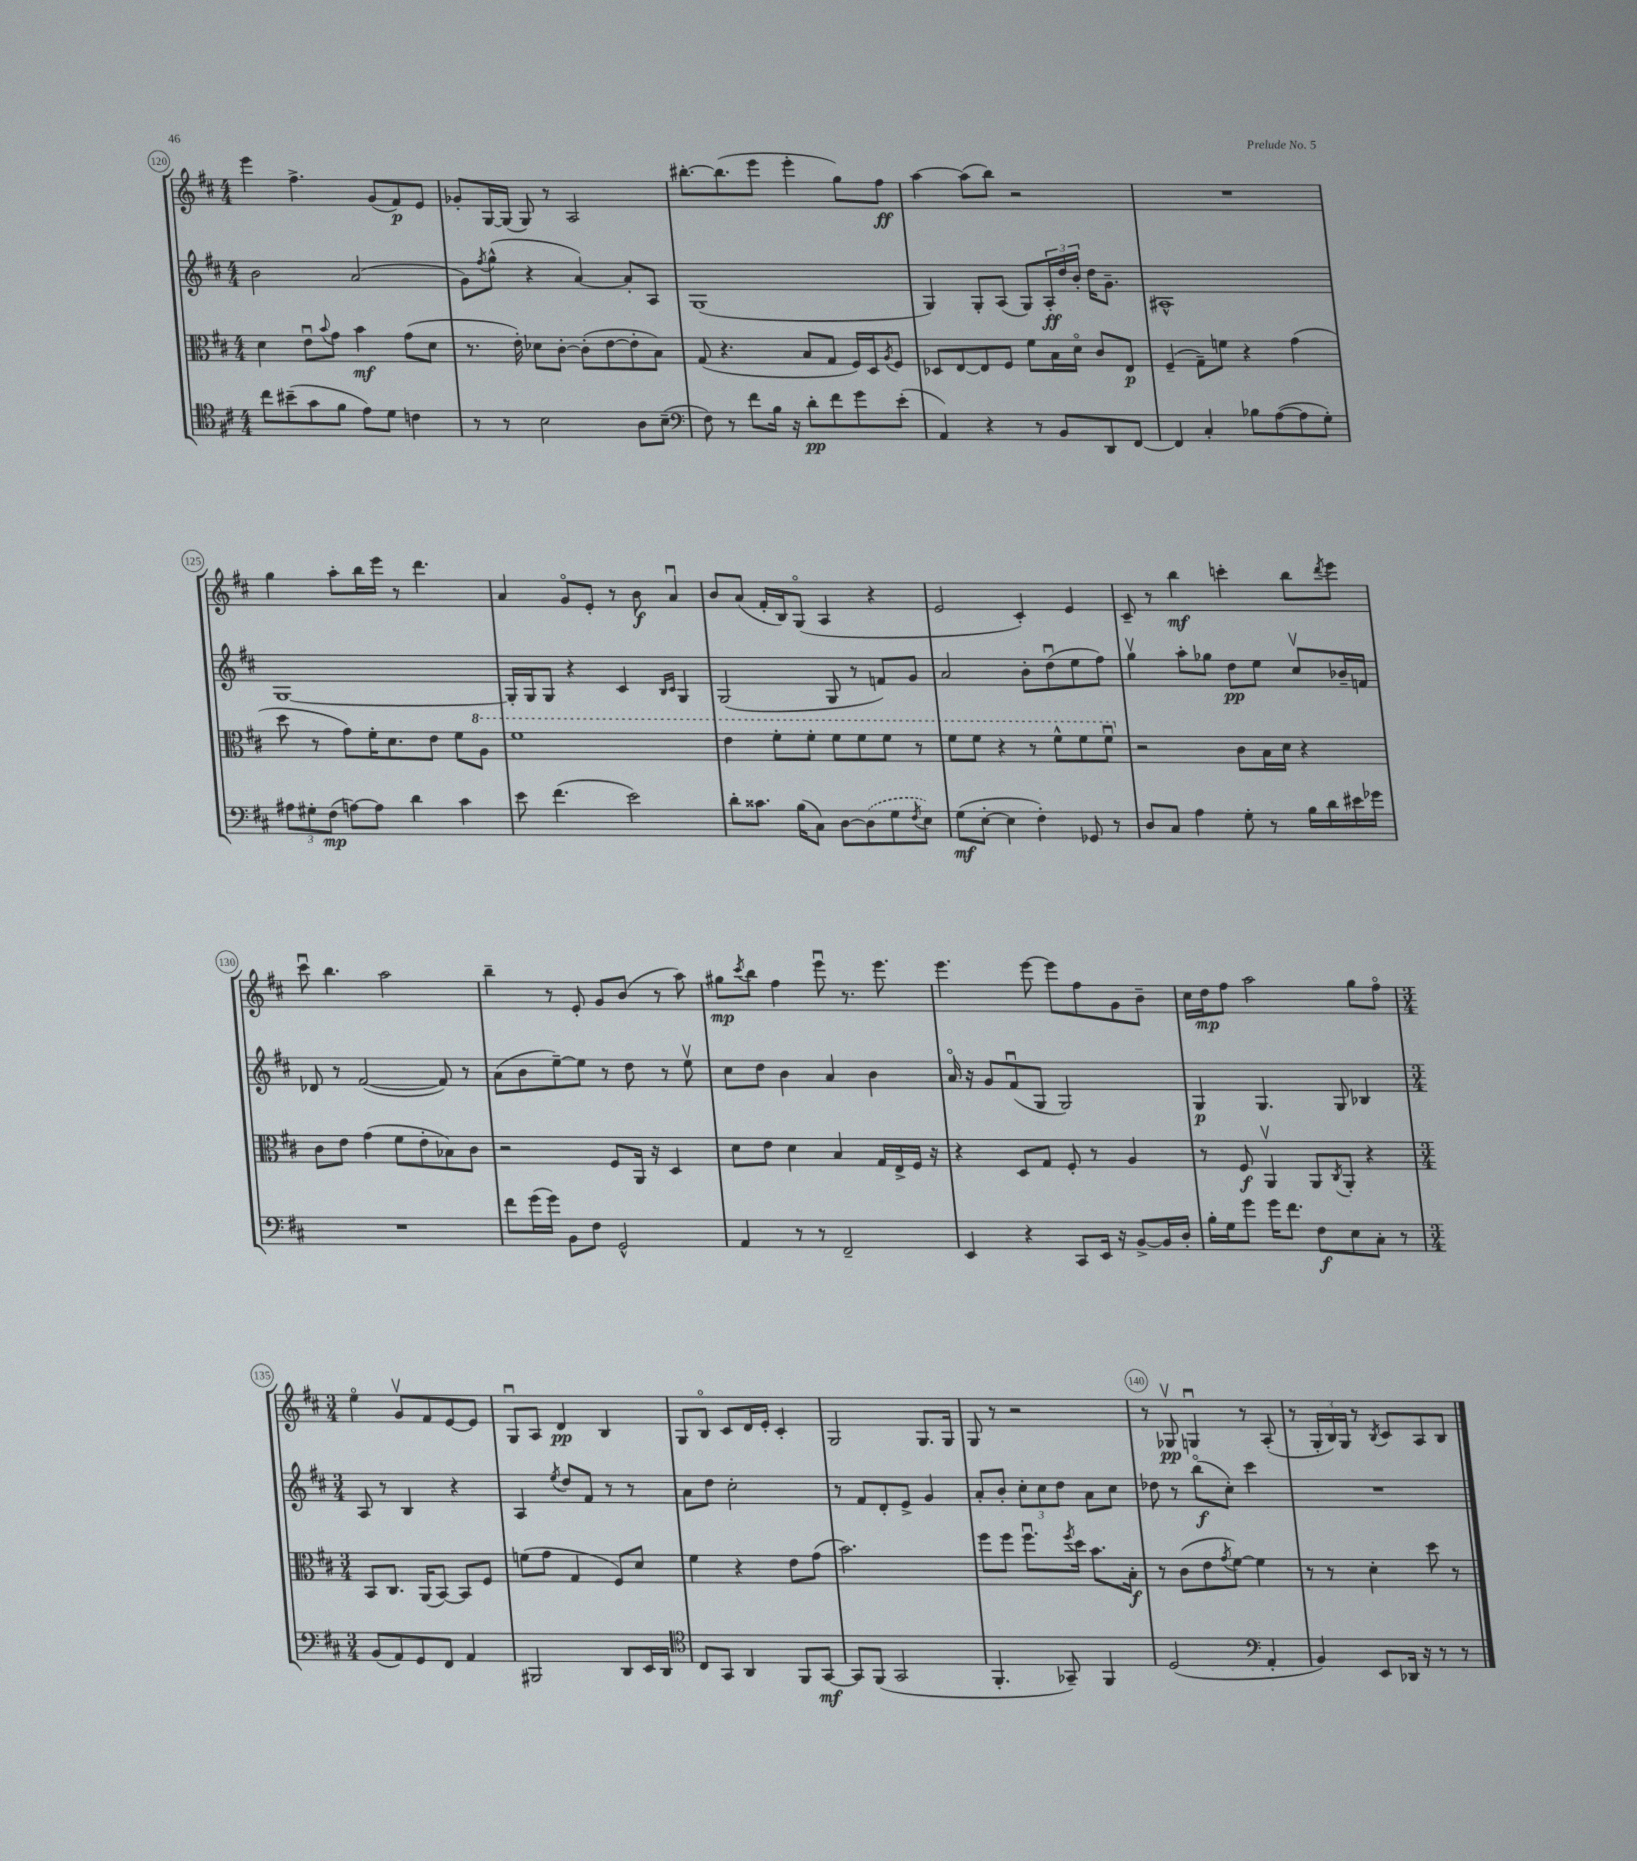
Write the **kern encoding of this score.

**kern	**kern	**kern	**kern
*staff4	*staff3	*staff2	*staff1
*clefC4	*clefC3	*clefG2	*clefG2
*k[f#c#]	*k[f#c#]	*k[f#c#]	*k[f#c#]
*M4/4	*M4/4	*M4/4	*M4/4
8cc#	4d	2b	4eee
(8b#~	.	.	.
8g	8eu	.	4.ff#^
.	8qqb	.	.
8f#	8g	.	.
8e)	4b	(2a	.
8d	.	.	(8g
4c	(8g	.	8f#)
.	8d	.	8e
=	=	=	=
8r	8.r	8g)	8g-'
.	.	8qff#	.
8r	.	(8gg^^	[16G
.	16e')	.	(16G]
2B	8d-	4r	8G)
.	[8c#'	.	8r
.	(8c#']	[4a)	2A
.	[8e	.	.
8A	8e']	8a']	.
(8B~	8B)	8A	.
=	=	=	=
*clefF4	*	*	*
8F#)	(8G	(1G	[8.bb#'
8r	4.r	.	.
.	.	.	(8.bb#]
8f#	.	.	.
16B	.	.	8eee
16r	.	.	.
8d'	8B	.	4eee'
8f#	8G	.	.
8g	16F#)	.	8gg)
.	16D	.	.
.	8qA	.	.
(8e'	8F#	.	8ff#
=	=	=	=
4AA)	8D-	4G)	[4aa
.	[8E	.	.
4r	8E]	8G'	(8aa]
.	8F#	(8A	8bb)
8r	8f#	8G)	2r
8BB	16B	24A'	.
.	.	24dd	.
.	16do	.	.
.	.	24b'	.
8DD	8c#	16dd	.
.	.	8.g~	.
[8FF#	8E	.	.
=	=	=	=
4FF#]	(4F#~	1A#^^	1r
4C#'	8G~)	.	.
.	8f	.	.
8B-	4r	.	.
([8A	.	.	.
8A]	(4g	.	.
8G')	.	.	.
=	=	=	=
12A#	8dd	[1G	4gg
12G#'	.	.	.
.	8r	.	.
(12F#	.	.	.
[8A)	8g)	.	8aa'
8A]	16f#'	.	16bb
.	8.d	.	16eee
4d	.	.	8r
.	8e	.	4.ddd
4c#	8f#	.	.
.	8a	.	.
=	=	=	=
8e	1ff#	16G']	4a
.	.	16G	.
(4.f#	.	8G	.
.	.	4r	8go
.	.	.	8e'
2e)	.	4c#	8r
.	.	.	8b
.	.	16qqB	.
.	.	16qqc#	.
.	.	4G	4au
=	=	=	=
8d'	4ee	(2G	8b
8.c##	.	.	(8a
.	8ff#'	.	16f#'
(16B	.	.	16B)
8C#)	8ff#'	.	(8Go
[8D	8ff#	8G	4A
(8D]	8ff#	8r	.
8G	8ff#	8f)	4r
8qF#	.	.	.
8E)	8r	8g	.
=	=	=	=
(8G	8ff#	2a	2e
[8E'	8ff#	.	.
4E]	4r	.	.
4F#')	8r	8b'	4c#')
.	8ff#^^	(8ddu	.
8GG-	8ff#	8ee	4e
8r	8ff#u	8ff#)	.
=	=	=	=
8D	2r	4ggv	8c#~
8C#	.	.	8r
4A	.	8aa'	4bb
.	.	8gg-	.
8G'	8c#	8dd	4ccc'
8r	16B	8ee	.
.	16d	.	.
16B	4r	8cc#v	8bb
16d	.	.	.
.	.	.	8qddd
16e#	.	16b-~	8eee
16g-	.	16f	.
=	=	=	=
1r	8c#	8d-	8ccc#u
.	8e	8r	4.bb
.	(4g	([2f#	.
.	8f#	.	2aa
.	8e'	.	.
.	8B-)	8f#])	.
.	8c#	8r	.
=	=	=	=
8f#	2r	(8a	4bb~
(16g	.	8b	.
16g)	.	.	.
8BB	.	[8ee~)	8r
8F#	.	8ee]	8e'
2GG^^	8F#	8r	8g
.	16AA	8dd	(8b
.	16r	.	.
.	4D	8r	8r
.	.	8eev	8aa)
=	=	=	=
4AA	8d	8cc#	8gg#
.	.	.	8qccc#
.	8e	8dd	8bb
8r	4d	4b	4ff#
8r	.	.	.
2FF#~	4B	4a	8eeeu
.	.	.	8.r
.	16G	4b	.
.	16E^	.	8.eee
.	16F#	.	.
.	16r	.	.
=	=	=	=
4EE	4r	16ao	4.eee
.	.	16r	.
.	.	8g	.
4r	8D	(8f#u	.
.	8G	8G	[8eee
8CC#	8F#'	2G)	8eee]
16EE	8r	.	8ff#
16r	.	.	.
[8BB^	4A	.	8g
16BB]	.	.	8b~
16D'	.	.	.
=	=	=	=
16B'	8r	4G	16cc#
16G	.	.	16dd
8g	8F#	.	8ff#
16g	4AAv	4.G	2aa
8.f#	.	.	.
8F#	8AA	.	.
.	8qC#	.	.
8E	8AA'	8G	.
8C#'	4r	4B-	8gg
8r	.	.	8ff#o
=	=	=	=
*M3/4	*M3/4	*M3/4	*M3/4
(8BB	8BB	8A	4eeo
8AA)	8.C#	8r	.
8GG	.	4B	8gv
.	(16AA	.	.
8FF#	[8BB)	.	8f#
4AA	8BB]	4r	[8e
.	8F#	.	8e]
=	=	=	=
2BBB#	(8f	4A	8Gu
.	8g	.	8A
.	.	8qee	.
.	4G	8dd	4d
.	.	8f#	.
8DD	8F#)	8r	4B
16EE	8d	8r	.
16DD	.	.	.
=	=	=	=
*clefC4	*	*	*
8C#	4f#	8a	8G
8GG	.	8dd	8Bo
4AA	4r	2cc#'	8c#
.	.	.	16d
.	.	.	16e'
8FF#	8e	.	4c#'
[8GG	(8g	.	.
=	=	=	=
8GG]	2.b)	8r	2G
(8FF#	.	8f#	.
2GG	.	8d'	.
.	.	8e^	.
.	.	4g	8.G
.	.	.	16G
=	=	=	=
4.FF#'	8ff#	8a'	8G
.	8ff#	8b'	8r
.	8.ff#u	12cc#'	2r
.	.	12cc#	.
8GG-~)	.	.	.
.	.	12dd	.
.	8qff#	.	.
.	16dd	.	.
4FF#	8.b	8a	.
.	.	8cc#	.
.	16B'	.	.
=	=	=	=
(2D	8r	8dd-	8r
.	(8c#	8r	8G-v
.	8e	(8bbo	4Gu
.	8qg	.	.
.	[8f#)	8cc#')	.
*clefF4	*	*	*
4AA'	4f#]	4ccc#	8r
.	.	.	(8A'
=	=	=	=
4BB)	8r	2.r	8r
.	8r	.	24G'
.	.	.	24B)
.	.	.	24G
8EE	4d'	.	8r
.	.	.	8qB
16DD-	.	.	8c#
16r	.	.	.
8r	8dd	.	8A
8r	8r	.	8B
==	==	==	==
*-	*-	*-	*-
